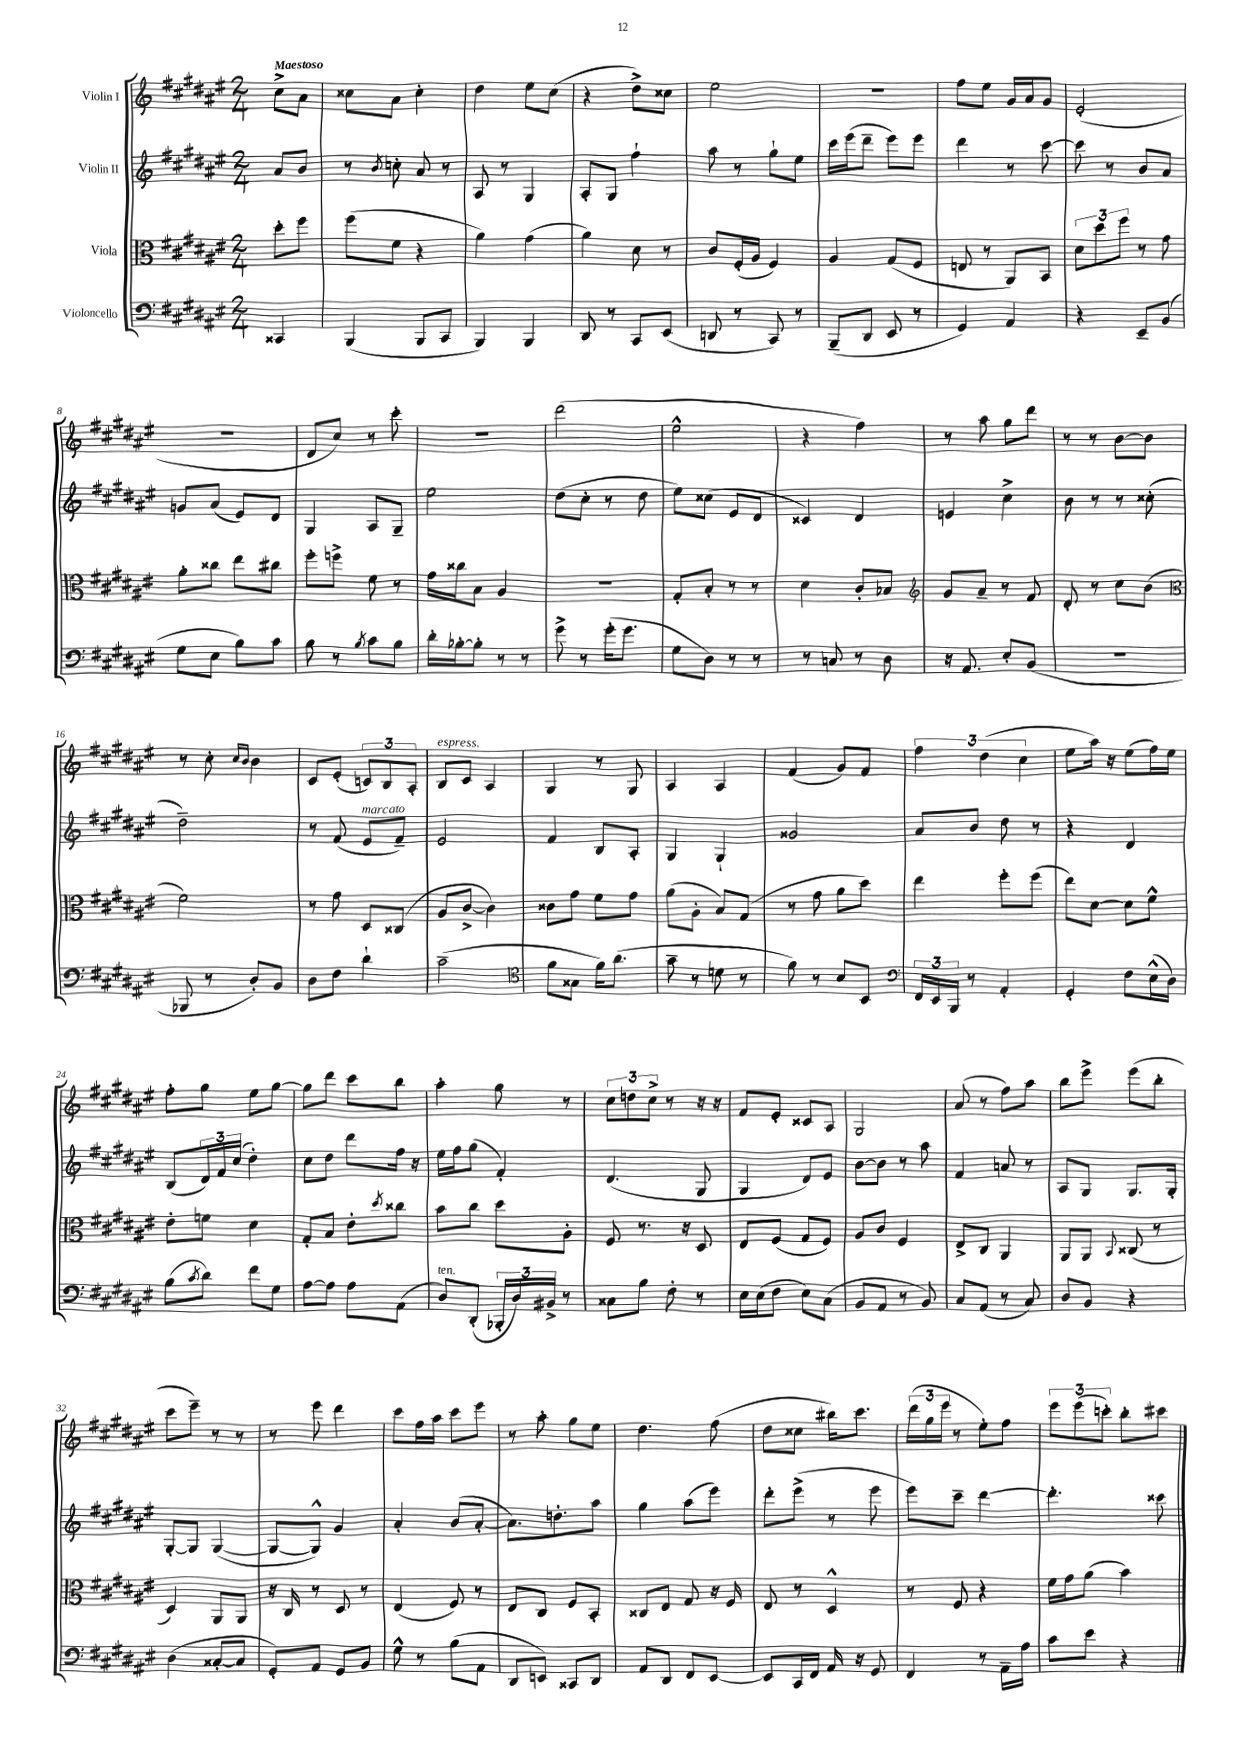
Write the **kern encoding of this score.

**kern	**kern	**kern	**kern
*part4	*part3	*part2	*part1
*staff4	*staff3	*staff2	*staff1
*I"Violoncello	*I"Viola	*I"Violin II	*I"Violin I
*clefF4	*clefC3	*clefG2	*clefG2
*k[f#c#g#d#a#e#]	*k[f#c#g#d#a#e#]	*k[f#c#g#d#a#e#]	*k[f#c#g#d#a#e#]
*M2/4	*M2/4	*M2/4	*M2/4
=	=	=	=
!	!	!	!LO:TX:a:B:t=Maestoso
4CC##X/	8dd#'\L	8a#/L	8cc#^\L
.	8ff#\J	8b/J	8a#\J
=1	=1	=1	=1
(4BBB/	(8ff#\L	8r	8cc##X\L
.	.	8qb/	.
.	8f#\J	8ccn'\	8a#\J
8BBB/L	4r	8a#/	4cc##'\
8CC#/J	.	8r	.
=2	=2	=2	=2
4BBB/)	4a#\)	8A#/	4dd#\
.	.	8r	.
4BBB/	(4g#\	4G#/	8ee#\L
.	.	.	(8cc#\J
=3	=3	=3	=3
8DD#/	4a#\)	8A#'/L	4r
8r	.	8G#/J	.
8CC#/L	8d#\	4ff#`\	8dd#^\L)
(8EE#/J	8r	.	8cc##X\J
=4	=4	=4	=4
8DDn/	8c#/L	8aa#\	2ee#\
8r	(16F#'/L	8r	.
.	16A#/JJ	.	.
8CC#/)	4F#/)	8gg#`\L	.
8r	.	8ee#\J	.
=5	=5	=5	=5
(8BBB~/L	4A#/	16ccc#\LL	2r
.	.	(16eee#\J	.
8DD#/J	.	8ddd#~\J	.
8EE#/	(8G#/L	8eee#\L)	.
8r	8F#/J	8eee#\J	.
=6	=6	=6	=6
4GG#/)	8En/	4ddd#\	8ff#\L
.	8r	.	8ee#\J
4AA#/	8AA#/L)	8r	16g#/LL
.	.	.	16a#/J
.	8BB/J	[8ccc#\	8g#/J
=7	=7	=7	=7
4r	12d#\L	8ccc#\]	(2e#'/
.	12dd#\	.	.
.	.	8r	.
.	12ff#\J	.	.
8EE#~/L	8r	8b/L	.
(8BB/J	8g#\	8a#/J	.
!!LO:LB:g=z
=8	=8	=8	=8
8G#\L	8a#'\L	8gn/L	2r
8E#\J	8cc##X\J	(8a#/J	.
8B\L)	8ee#\L	8e#/L)	.
8c#\J	8cc#X\J	8d#/J	.
=9	=9	=9	=9
8B\	8ff#'\L	4G#/	8d#/L
8r	8ffn^\J	.	8cc#/J)
8qB/	.	.	.
8c#\L	8f#\	8A#/L	8r
8B\J	8r	8G#~/J	8ccc#'\
=10	=10	=10	=10
16d#'\LL	16g#\LL	2ee#\	2r
[16B-X'\J	16cc##X\J	.	.
8B-'\J]	8B\J	.	.
8r	4A#/	.	.
8r	.	.	.
=11	=11	=11	=11
8g#^\	2r	(8dd#\L	(2ddd#\
8r	.	8cc#'\J	.
(16g#'\KL	.	8r	.
8.g#\J	.	.	.
.	.	8dd#\	.
=12	=12	=12	=12
8G#\L	8G#'/L	8ee#\L)	2ee#^^\
8D#\J)	8B'/J	(8cc##X\J	.
8r	8r	8e#/L	.
8r	8r	8d#/J	.
=13	=13	=13	=13
8r	4d#\	4c##X/)	4r
8Cn/	.	.	.
8r	8c#'/L	4d#/	4ff#\)
8D#\	8B-X/J	.	.
=14	=14	=14	=14
*	*clefG2	*	*
16r	8g#/L	4en/	8r
8.AA#/	.	.	.
.	8a#~/J	.	8aa#\
8E#'/L	8r	4cc#^\	8gg#\L
(8BB/J	8f#/	.	8ddd#\J
=15	=15	=15	=15
2r	8d#'/	8b\	8r
.	8r	8r	8r
.	8cc#\L	8r	[8b\L
.	(8b\J	(8cc##X'\	8b\J]
!!LO:LB:g=z
=16	=16	=16	=16
*	*clefC3	*	*
8BBB-X/	2f#\)	2dd#~\)	8r
8r	.	.	8cc#'\
.	.	.	16qqcc#/LL
.	.	.	16qqb/JJ
8D#'/L)	.	.	4b\
8BB/J	.	.	.
=17	=17	=17	=17
8D#\L	8r	8r	8c#/L
8F#\J	8g#\	(8f#/	(8e#'/J
!	!	!LO:TX:a:i:t=marcato	!
4d#`\	8D#/L	8e#/L	12cn/L)
.	.	.	12B/
.	(8C##X/J	8f#~/J)	.
.	.	.	12A#'/J
=18	=18	=18	=18
!	!	!	!LO:TX:a:i:t=espress.
(2c#~\	8A#/L	2e#/	8B/L
.	[8c#^/J	.	8c#/J
.	4c#\])	.	4A#/
=19	=19	=19	=19
*clefC4	*	*	*
8f#\L	8c##X\L	4f#/	4G#/
8G##X\J	8g#\J	.	.
16f#\KL)	8f#\L	8B/L	8r
(8.a#\J	.	.	.
.	8g#\J	8A#'/J	8G#/
=20	=20	=20	=20
8g#~\	(8a#\L	4G#/	4A#/
8r	8A#'\J	.	.
8dn\	8B/L)	4G#`/	4A#/
8r	(8G#/J	.	.
=21	=21	=21	=21
8f#\)	8r	2g##X/	(4f#/
8r	8g#\	.	.
8B/L	8a#\L	.	8g#/L)
8BB/J	8dd#\J)	.	8f#/J
=22	=22	=22	=22
*clefF4	*	*	*
24FF#/LL	4ee#\	8a#/L	6ff#\
24EE#/	.	.	.
24BBB/JJ	.	.	.
8r	.	8b/J	.
.	.	.	(6dd#\
4AA#'/	8ff#'\L	8dd#\	.
.	.	.	6cc#\
.	(8ff#\J	8r	.
=23	=23	=23	=23
4GG#'/	8ee#\L)	4r	8ee#\L
.	[8d#\J	.	16aa#\Jk)
.	.	.	16r
8F#\L	8d#\L]	4d#/	(8ee#\L
(16E#^^\L	8f#^^\J	.	16ff#\L)
16D#\JJ)	.	.	16ee#\JJ
!!LO:LB:g=z
=24	=24	=24	=24
(8B\L	8e#'\L	(8B/L	8ff#'\L
8qc#/	.	.	.
8d#\J)	8fn\J	24d#/L)	8gg#\J
.	.	24f#/	.
.	.	(24cc#/JJ	.
8f#\L	4d#\	4dd#'\)	8ee#\L
8G#\J	.	.	[8gg#\J
=25	=25	=25	=25
[8A#\L	8G#'/L	8cc#\L	8gg#\L]
8A#\J]	8B/J	8dd#\J	8ddd#\J
8A#\L	8e#'\L	8ddd#\L	8ccc#\L
.	8qdd#/	.	.
(8AA#\J	8cc##X\J	16ff#\Jk	8bb\J
.	.	16r	.
=26	=26	=26	=26
!LO:TX:a:i:t=ten.	!	!	!
8D#/L)	8b\L	16ee#\LL	4aa#'\
.	.	16ff#\J	.
(8DD#'/J	8cc#\J	(8gg#\J	.
24BBB-X'/LL	8dd#\L	4f#'/)	8gg#\
24D#/)	.	.	.
24BB#X^/JJ	.	.	.
8r	8A#'\J	.	8r
=27	=27	=27	=27
8C##X\L	8F#/	(4.d#/	12cc#\L
.	.	.	12ddn\
8B\J	8.r	.	.
.	.	.	12cc#^\J
8F#'\	.	.	8r
.	16r	.	.
8r	8D#/	8G#/	16r
.	.	.	16r
=28	=28	=28	=28
16E#\LL	8E#/L	4G#/	8f#/L
(16E#\J	.	.	.
8F#\J	(8F#/J	.	8e#'/J
8E#\L)	8G#/L	8d#/L)	8c##X/L
(8C#\J	8F#/J)	8e#/J	8A#/J
=29	=29	=29	=29
8BB/L	8A#/L	[8b\L	2G#/
8AA#/J	8c#/J	8b\J]	.
8r	4F#/	8r	.
8BB/)	.	8aa#\	.
=30	=30	=30	=30
8C#/L	8E#^/L	4f#/	(8a#/
(8AA#/J	8C#/J	.	8r
8r	4AA#/	8an/	8ff#\L)
8C#/)	.	8r	8aa#\J
=31	=31	=31	=31
8D#/L	8AA#/L	8A#/L	8bb\L
8BB/J	8AA#/J	8G#/J	8eee#^\J
.	8qqBB/	.	.
4r	(8C##X/	8.G#/L	(8eee#\L
.	8r	.	8bb'\J
.	.	16G#'/Jk	.
!!LO:LB:g=z
=32	=32	=32	=32
(4D#\	4D#/)	[8G#'/L	8ccc#\L
.	.	8G#/J]	8eee#~\J)
[8C##X'/L	8AA#/L	([4G#/	8r
8C##/J]	8AA#/J	.	8r
=33	=33	=33	=33
8GG#'/L)	16r	8G#/L_	8r
.	16C#/	.	.
8AA#/J	8r	8G#^^/J])	8eee#\
8GG#/L	8D#/	4g#/	4ddd#\
8BB/J	8r	.	.
=34	=34	=34	=34
8G#^^\	(4E#/	4a#'/	8ccc#\L
8r	.	.	16ff#\L
.	.	.	16aa#\JJ
(8B\L	8F#/)	(8b/L	8ccc#\L
8AA#\J	8r	[8a#'/J	8eee#\J
=35	=35	=35	=35
8DD#/L	8E#/L	8.a#\L])	8r
8EEn/J)	8C#/J	.	8aa#'\
.	.	8.ddn'\	.
8CC##X/L	8F#/L	.	8gg#\L
8DD#/J	8BB'/J	8aa#\J	8ee#\J
=36	=36	=36	=36
8AA#/L	8C##X/L	4gg#\	4.dd#\
8DD#/J	8E#/J	.	.
8FF#/L	8G#/	(8aa#\L	.
[8EE#/J	16r	8eee#\J)	(8ff#\
.	16F#/	.	.
=37	=37	=37	=37
8EE#/L]	8E#/	8ddd#'\L	8dd#\L
16CC#/L	8r	(8eee#^\J	8cc##X\J
16FF#/JJ	.	.	.
16AA#/	4D#^^/	8r	16bb#X\KL)
16r	.	.	8.ccc#\J
8GG#/	.	8eee#\	.
=38	=38	=38	=38
4FF#/	8r	8eee#\L)	(24ddd#\LL
.	.	.	24gg#\
.	.	.	24eee#\JJ
.	8F#/	8ccc#~\J	8r
8r	4r	[4ddd#\	8ee#'\L)
16AA#~\LL	.	.	8ff#\J
16A#\JJ	.	.	.
=39	=39	=39	=39
8c#\L	16f#\LL	4.ddd#'\]	12eee#\L
.	16g#\J	.	.
.	.	.	(12eee#\
8e#\J	(8a#\J	.	.
.	.	.	12cccn'\J)
4r	4b\)	.	8bb'\L
.	.	8ccc##X\	8ccc#X\J
==	==	==	==
*-	*-	*-	*-
